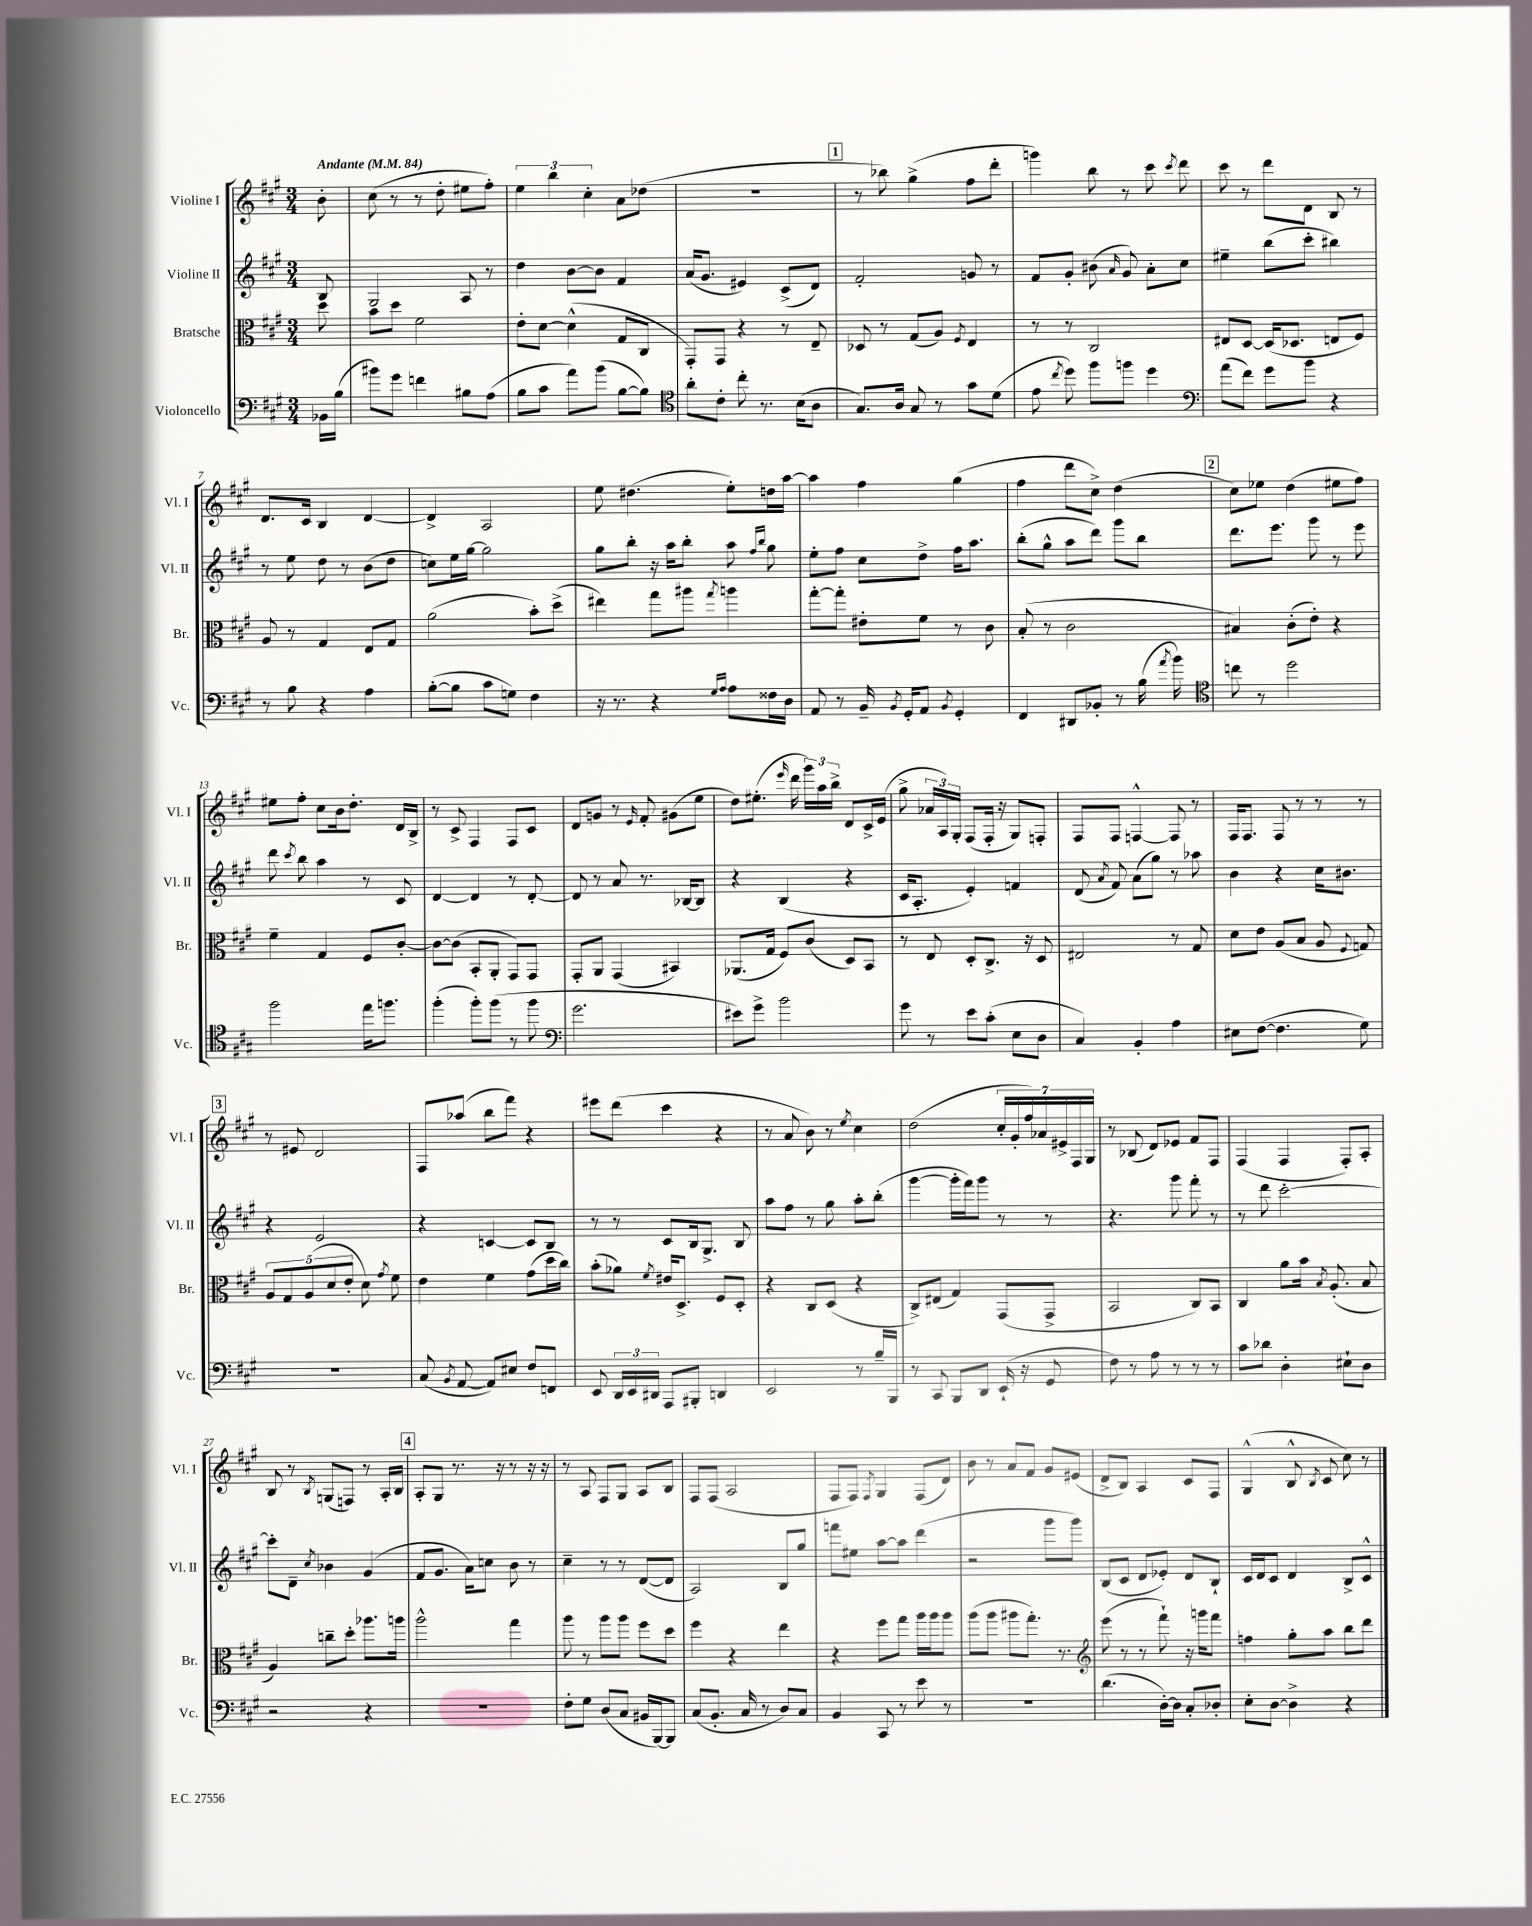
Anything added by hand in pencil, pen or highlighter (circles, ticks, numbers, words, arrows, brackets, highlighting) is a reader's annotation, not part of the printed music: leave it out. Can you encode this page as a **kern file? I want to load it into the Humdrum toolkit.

**kern	**kern	**kern	**kern
*staff4	*staff3	*staff2	*staff1
*clefF4	*clefC3	*clefG2	*clefG2
*k[f#c#g#]	*k[f#c#g#]	*k[f#c#g#]	*k[f#c#g#]
*M3/4	*M3/4	*M3/4	*M3/4
*MM84	*MM84	*MM84	*MM84
16BB-\LL	8dd\	8B/	8b'\
(16B\JJ	.	.	.
=	=	=	=
8b#\L)	8b\L	2G#/	(8cc#\
8g#\J	8dd\J	.	8r
4f\	2f#\	.	8r
.	.	.	8dd'\
8B#\L	.	8A/	8ee#\L
(8A\J	.	8r	8ff#'\J)
=	=	=	=
8B\L	8e'\L	4dd\	6ee\
8c#\J	[8d\J	.	.
.	.	.	6bb\
8a\L)	(4d^^\]	[8b\L	.
.	.	.	6cc#'\
(8b\J	.	8b\]J	.
[8B\L	8G#/L	4f#/	8a\L
8B\]J)	8C#/J	.	(8dd-\J
=	=	=	=
*clefC4	*	*	*
8a'\L	8GG#'/L)	(16a/LK	2.r
.	.	8.g#/J	.
8c#'\J	8GG#/J	.	.
8cc#'\	4r	4e#/)	.
8.r	.	.	.
.	8r	(8c#^/L	.
(16B\LK	.	.	.
8A\J	8E~/	8d/J)	.
=	=	=	=
8.G#/L)	8D-/	2f#'/	8r
.	8r	.	8bb-\)
16A/Jk	.	.	.
8G#/	(8G#/L	.	(4gg#^\
8r	8A/J)	.	.
.	8qF#/	.	.
8g#\L	4E/	8g/	8ff#\L
(8d\J	.	8r	8ddd'\J
=	=	=	=
8e\	8r	8f#/L	4ggg\)
8qcc#/	.	.	.
8dd\)	8r	8g#'/J	.
8ff#\L	2C#/	(8b#\	8bb\
.	.	16qqa/	.
8ff\J	.	8g#/)	8r
4dd\	.	8a'\L	8ccc#\
.	.	.	8qccc#/
.	.	8cc#\J	8ddd\
=	=	=	=
*clefF4	*	*	*
(8a\L	8E#/L	4ee#~\	8ccc#\
8f#\J)	[8D/J	.	8r
8g#\L	(16D/]LK	(8bb\L	8ddd\L
.	8.D-/J	.	.
8b\J	.	8ccc#'\J	8d\J
4r	8E/L	4bb#\)	8B/
.	8F#/J)	.	8r
=	=	=	=
8r	8A/	8r	8.d/L
8B\	8r	8ee\	.
.	.	.	16c#/Jk
4r	4G#/	8dd\	4B/
.	.	8r	.
4A\	8E/L	(8b\L	[4d/
.	8G#/J	8dd\J	.
=	=	=	=
([8B'\L	(2a\	8cc\L)	4d^/]
8B\]J	.	16ee\L	.
.	.	[16gg#\JJ	.
8c#\L	.	2gg#\]	2A/
8G\J)	.	.	.
4F#\	8b'\L)	.	.
.	(8dd^\J	.	.
=	=	=	=
16r	4ee#\)	8gg#\L	8ee\
8.r	.	.	.
.	.	8bb'\J	(4.dd#\
4r	8gg#\L	16r	.
.	.	16aa\LK	.
.	8aa#\J	8bb'\J	.
16qqG#/LL	.	.	.
16qqA/JJ	8qgg#/	.	.
8A\L	4aa\	8aa\	8ee'\L)
.	.	16qqff#/LL	.
.	.	16qqbb/JJ	.
16F##\L	.	8gg#\	16dd\L
16D\JJ	.	.	[16aa\JJ
=	=	=	=
8AA/	[8gg#'\L	8ee'\L	4aa\]
8r	8gg#'\]J	8ff#\J	.
16BB~/	8e#'\L	8cc#\L	4ff#\
8qBB/	.	.	.
16GG#'/LK	.	.	.
8AA/J	8f#\J	8dd^\J	.
8qBB/	.	.	.
4GG#'/	8r	16ff#\LK	(4gg#\
.	.	8.aa\J	.
.	8c#\	.	.
=	=	=	=
4FF#/	(8B'/	(8bb'\L	4ff#\
.	8r	8gg#^^\J	.
8DD#/L	2c#\	8aa\L	8ddd\L
8BB-'/J	.	8ddd\J)	8cc#^\J)
8r	.	8ggg#\L	(4dd\
(16B\	.	8bb\J	.
8qa/	.	.	.
16b\)	.	.	.
=	=	=	=
*clefC4	*	*	*
8cc\	4B#/)	8.ddd\L	8cc#\L)
8r	.	.	8ee-\J
.	.	8.eee\J	.
2dd\	(8c#'\L	.	(4dd\
.	8e'\J)	8ggg#\	.
.	4r	8r	8ee#\L
.	.	8eee\	8ff#\J)
=	=	=	=
2ff#\	4f#~\	8ddd\	8ee#\L
.	.	8qccc#/	.
.	.	8bb\	8ff#'\J
.	4G#/	4aa\	8cc#\L
.	.	.	16b\k
.	.	.	8.dd'\J
16ee\LK	8F#/L	8r	.
8.ff\J	.	.	.
.	[8c#'/J	8c#/	16d/LL
.	.	.	16B^/JJ
=	=	=	=
(4ff#'\	8c#\_L	[4d/	8r
.	(8c#\]J	.	8c#^/
8ff#'\L)	8BB'/L	4d/]	4F#/
(8ff#\J	8AA'/J	.	.
8r	8GG#/L)	8r	8F#/L
8ff#\	8GG#/J	[8d'/	8c#/J
=	=	=	=
*clefF4	*	*	*
2.g#\	8GG#'/L	8d/]	8d/L
.	8AA/J	8r	8g/J
.	(4GG#/	8a/	8r
.	.	.	16qqe/
.	.	8.r	8f#'/
.	4BB#/)	.	(8g#\L
.	.	[16B-/LK	.
.	.	8B-/]J	8ee\J
=	=	=	=
8e#\L)	(8.AA-/L	4r	8dd\L)
8g#^\J	.	.	(8.ee#'\J
.	16G#/Jk	.	.
2b\	8F#/L)	(4B/	.
.	.	.	16qqeee/
.	.	.	16ddd\
.	(8c#/J	.	24ggg#\LL)
.	.	.	24aa\
.	.	.	24bb^\JJ
.	8D/L)	4r	8d/L
.	8BB/J	.	16c#^/L
.	.	.	(16e/JJ
=	=	=	=
8g#\	8r	16c#/LK	8gg#^\
.	.	8.A'/J	.
8r	8E/	.	24a-/LL
.	.	.	24A/)
.	.	.	24G#'/JJ
8e\L	8D'/L	4e'/)	(8F#/L
(8c#'\J	8.C#^/J	.	16F#'/Jk
.	.	.	16r
8E\L	.	4f/	8G#/L)
.	16r	.	.
8D\J	8D/	.	8F'/J
=	=	=	=
4C#/)	2E#/	(8d/	8F#/L
.	.	8qa/	.
.	.	8f#/)	8F#/J
4BB'/	.	(8a\L	[4F^^/
.	.	8gg#\J)	.
4A\	8r	8r	8F/]
.	8G#/	8aa-\	8r
=	=	=	=
8E#\L	8d\L	4b\	16F#/LK
.	.	.	8.F#/J
([8F#\J	8e\J	.	.
4.F#\]	(8A/L	4r	8F#/
.	8B/J	.	8r
.	8A/	16cc#\LK	8r
.	.	8.b#\J	.
.	8qqF#/	.	.
8G#\)	8G/)	.	8r
=	=	=	=
2.r	10A/L	4r	8r
.	10G#/	.	.
.	.	.	8e#/
.	(10A/	.	.
.	.	2e/	2d/
.	10d/	.	.
.	10e'/J	.	.
.	8d\)	.	.
.	8qg#/	.	.
.	8f#\	.	.
=	=	=	=
(8C#/	4e\	4r	8F#/L
8qBB/	.	.	.
[8AA/	.	.	(8aa-/J
8AA/]L)	4f#\	[4c/	8bb\L
8E#/J	.	.	8fff#\J)
8F#/L	(8g#\L	8c/]L	4r
8FF/J	16dd\L	8B/J	.
.	16cc#\JJ)	.	.
=	=	=	=
8EE/	(8b'\L	8r	8eee#\L
24DD/LL	8a-\J)	8r	(8ddd\J
24EE/	.	.	.
24DD#/JJ	.	.	.
.	8qf#/	.	.
8AAA/L	16e#/LK	8c#/L	4ccc#\
.	8.D^/J	.	.
8BBB#'/J	.	16B/k	.
.	.	8.G#^/J	.
4DD/	8F#/L	.	4r
.	8D'/J	8B/	.
=	=	=	=
2EE/	4r	8aa\L	8r
.	.	8ff#\J	8a/
.	8C#/L	8r	8b\)
.	(8D/J	8gg#\	8r
.	.	.	8qee/
8r	4r	8aa'\L	4cc#\
16B~/LL	.	(8bb'\J	.
16BBB/JJ	.	.	.
=	=	=	=
8r	8C#^/L)	[4ggg#\	(2dd\
8CC#/	(8E#/J	.	.
8BBB/L	4G#/)	16ggg#'\]LL	.
.	.	16fff#\J)	.
8DD/J	.	8ggg#\J	.
(16EE`/	(8GG#/L	8r	28cc#'/LL
.	.	.	28g#'/
16r	.	.	.
.	.	.	28ff#/)
.	.	.	28a-/
8GG#/	8GG#^/J	8r	.
.	.	.	28e#^/
.	.	.	28F#/
.	.	.	28G#/JJ
=	=	=	=
8F#\)	2BB/	4.r	8r
8r	.	.	(8B-/
8A\	.	.	8d/L)
8r	.	8ggg#\	8e-/J
8r	8C#/L)	8fff#'\	8f#/L
8r	8BB/J	8r	8F#/J
=	=	=	=
8c#\L	4C#/	8r	(4F#/
8d-\J	.	8ddd\	.
4D'\	8a\L	[2ccc#'\	4F#/
.	16b\Jk	.	.
.	8qB/	.	.
.	(8.A'/	.	.
8E#`\L	.	.	8F#'/L)
8D\J	8B/	.	8A'/J
=	=	=	=
2r	4A/)	8ccc#'\]L	8B/
.	.	8d~\J	8r
.	.	8qcc#/	8qB/
.	8cc~\L	4b-\	(8G/L
.	8dd'\J	.	8F/J)
4r	8.aa-\L	(4g#/	8r
.	.	.	16A'/LL
.	16aa\Jk	.	16B/JJ
=	=	=	=
2.r	2aa^^\	8f#/L	8A'/L
.	.	8.g#/J	8G#/J
.	.	.	8.r
.	.	16a\LK)	.
.	.	8cc\J	.
.	.	.	16r
.	4gg#\	8b\	8r
.	.	8r	16r
.	.	.	16r
=	=	=	=
8F#'\L	8aa\	4cc#~\	8r
8G#\J	8r	.	8A/
(8D/L	8aa\L	8r	8F#/L
8C#/J	8aa\J	8r	8G#/J
16BB#/LL	8ff#\L	([8d/L	8A/L
[16BBB/J)	.	.	.
8BBB/]J	8dd\J	8d/]J	8B/J
=	=	=	=
(8C#/L	4ff#\	2A/)	8F#/L
8.BB'/J	.	.	(8F#/J
.	4r	.	2A/
16C#/	.	.	.
8r	.	.	.
8D/L)	4ee\	8B/L	.
8C#/J	.	8gg#/J	.
=	=	=	=
4BB/	4r	8fff\L	8F#/L
.	.	8ee#\J	8F#/J)
.	.	.	8qF#/
8CC#/	8ff#\L	[8aa\L	4G#/
8r	8gg#\J	8aa\]J	.
8e\	16aa\LL	(4ddd\	(8F#/L
.	16aa\J	.	.
8r	8aa\J	.	8d/J)
=	=	=	=
2.r	(8aa\L	2r	8b\
.	8aa\J	.	8r
.	8aa#\L	.	8a/L
.	8.gg#'\J)	.	8f#/J
.	.	8ggg#\L	8g#/L
.	8.r	.	.
.	.	8ggg#\J)	(8e#/J
=	=	=	=
*	*clefG2	*	*
(4.d\	(8eee\	(8B/L	8d^/L
.	8r	8c#/J	8B/J)
.	8r	8d/L	4A/
[16D'\LL)	8fff#`\)	8e-'/J)	.
16D\]JJ	.	.	.
8C#'/L	16r	8d/L	8c#/L
.	16ggg\LK	.	.
8D-'/J	8fff#\J	8B`/J	8F#/J
=	=	=	=
8E'\L	4ff\	16c#/LL	(4G#^^/
.	.	16d/J	.
[8D\J	.	8c#/J	.
4D^\]	8gg#'\L	4d/	8B^^/
.	.	.	8qB/
.	8aa\J	.	8c#/
4r	8bb\L	8B^/L	8cc#\)
.	8ddd\J	8c#^^/J	8r
==	==	==	==
*-	*-	*-	*-
